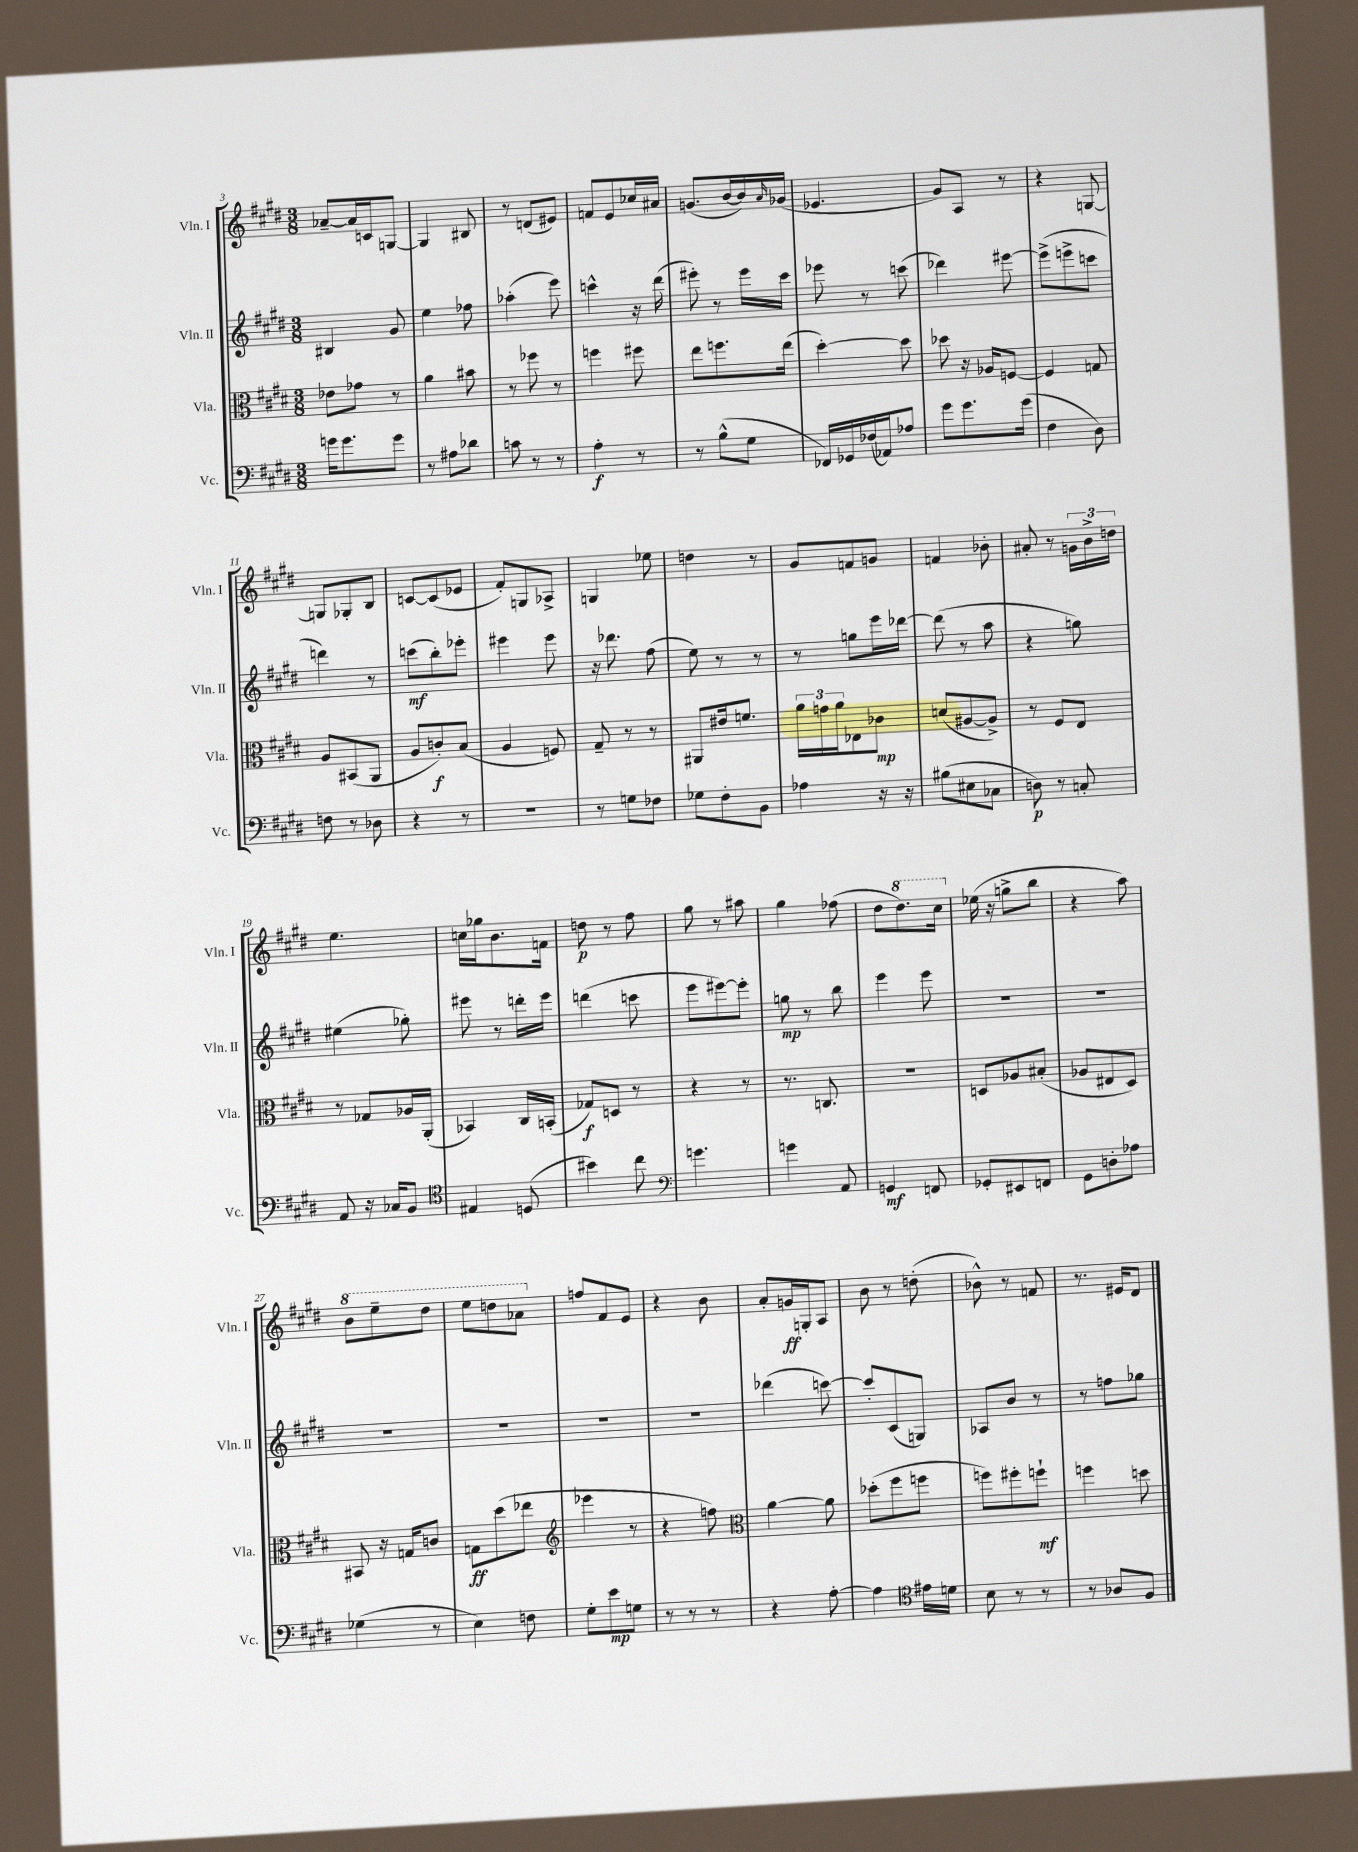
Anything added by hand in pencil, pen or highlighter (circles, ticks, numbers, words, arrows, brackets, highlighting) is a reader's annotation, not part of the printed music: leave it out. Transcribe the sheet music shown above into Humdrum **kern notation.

**kern	**kern	**kern	**kern
*staff4	*staff3	*staff2	*staff1
*clefF4	*clefC3	*clefG2	*clefG2
*k[f#c#g#d#]	*k[f#c#g#d#]	*k[f#c#g#d#]	*k[f#c#g#d#]
*M3/8	*M3/8	*M3/8	*M3/8
16g\LK	8e-\L	4B#/	[8a-~/L
8.g\	.	.	.
.	8g-\J	.	16a-/]L
.	.	.	16c/J
8g\J	8r	8g#/	[8G/J
=	=	=	=
8r	4a\	4ee\	4G/]
8A#\L	.	.	.
8d-\J	8b#\	8ff-\	8B#/
=	=	=	=
8c\	8r	(4aa-'\	8r
8r	8ff-\	.	(8d/L
8r	8r	8eee\)	8e#/J)
=	=	=	=
4A'\	4ff\	4ccc^^\	8f/L
.	.	.	8e/
8r	8ff#\	16r	16cc-/L
.	.	(16ddd#\	16a#/JJ
=	=	=	=
8r	8ee\L	8eee#'\)	(8.g/L
(8B^^\L	8.ff\	8r	.
.	.	.	[16b/L
8G#\J	.	16eee#\LL	16b/])
.	.	.	16qqa/
.	(16ee\Jk	16ccc#\JJ	(16g-/JJ
=	=	=	=
16FF-/LL)	[4dd#'\)	8eee-\	4.e-/
16GG-/	.	.	.
(16F-/	.	8r	.
16AA-/J)	.	.	.
8A-/J	8dd#\]	(8ccc\	.
=	=	=	=
8g#\L	8dd-\	4ddd-\)	8g#/L)
8.g#\	16r	.	8A/J
.	16A-/LK	.	.
.	[8F/J	[8eee#\	8r
(16g#\Jk	.	.	.
=	=	=	=
4F#\	4F/]	(8eee#^\]L	4r
.	.	8eee^\	.
8D#\)	8G/	8ccc\J	[8G/
=	=	=	=
8F\	8A/L	4ddd\)	8G/]L
8r	(8BB#/	.	8G-'/
8D-\	8AA/J	8r	8B/J
=	=	=	=
4r	8A/L	(8ccc\L	[8c/L
.	8c'/)	8bb'\)	(8c/]
8r	(8B/J	8eee-'\J	8e-/J
=	=	=	=
4.r	4A/	4eee#\	8f#'/L)
.	.	.	8G/
.	8F/)	8eee#\	8A-^/J
=	=	=	=
8r	8G#~/	16r	4G/
.	.	8.ddd-\	.
8G\L	8r	.	.
8F-\J	8r	(8ff#\	8ee-\
=	=	=	=
8G-\L	8AA#/L	8ee\)	4dd\
8F#'\	16e#/k	8r	.
.	8.f/J	.	.
8BB\J	.	8r	8r
=	=	=	=
4A-\	24a\LL	8r	8g#/L
.	24g\	.	.
.	24a\J	.	.
.	8E-\	8gg\L	8f/
16r	8c-\J	16eee\L	8g/J
16r	.	[16ddd-\JJ	.
=	=	=	=
(8B#\L	(8d/L	(8ddd-\]	4f/
8E#\	[8A#/	8r	.
8C-\J	8A#^/]J)	8aa\	8b-'\
=	=	=	=
8D\)	8r	4r	8a#'/
8r	8F#/L	.	8r
8C'/	8E/J	8gg\)	24g\LL
.	.	.	24b^\
.	.	.	24dd\JJ
=	=	=	=
8AA/	8r	(4ee#\	4.ee\
16r	8G-/L	.	.
16C-/LK	.	.	.
8BB/J	16A-/L	8gg-'\)	.
.	(16AA'/JJ	.	.
=	=	=	=
*clefC4	*	*	*
4E#/	4BB-/)	8eee#\	16cc\LL
.	.	.	16gg-\J
.	.	8r	8.b\
(8D/	16C#/LL	16ddd'\LL	.
.	(16BB'/JJ	16eee#\JJ	16f\Jk
=	=	=	=
4b#\)	8G-/L)	(4ddd\	8dd\
.	8D/J	.	8r
8cc#\	8r	8ccc\	8ff#\
=	=	=	=
*clefF4	*	*	*
4.g\	4r	8eee\L	8gg#\
.	.	[8eee#\)	8r
.	8r	8eee#'\]J	8aa#\
=	=	=	=
4g\	8.r	8gg\	4gg#\
.	.	8r	.
.	8.C/	.	.
8AA/	.	8bb\	(8ff-\
=	=	=	=
4GG/	4.r	4eee\	8dd#\L
.	.	.	8.ddd#\)
8FF/	.	8eee\	.
.	.	.	16ccc#\Jk
=	=	=	=
8GG-'/L	8D/L	4.r	(16ee-\
.	.	.	16r
8EE#/	8A-/	.	8gg^\L
8FF/J	(8B#'/J	.	8bb\J
=	=	=	=
8GG#\L	8A-/L	4.r	4r
8D'\	8E#/	.	.
8A-\J	8D#/J)	.	8aa\)
=	=	=	=
(4G-\	8BB#/	4.r	8bb\L
.	16r	.	8eee~\
.	16G/LK	.	.
8r	8c/J	.	8ddd#\J
=	=	=	=
4E\)	8G\L	4.r	8eee\L
.	(8dd#\	.	8ddd\
8F\	8ee-\J	.	8aa-\J
=	=	=	=
*	*clefG2	*	*
8G#'\L	4eee-\	4.r	8ff/L
8e\	.	.	8f#/
8G\J	8r	.	8e/J
=	=	=	=
8r	4r	4.r	4r
8r	.	.	.
8r	8ff\)	.	8b\
=	=	=	=
*	*clefC3	*	*
4r	[4a\	(4ddd-\	8a'/L
.	.	.	16g/L
.	.	.	16G'/J
[8A'\	8a\]	[8ccc\)	8A/J
=	=	=	=
4A\]	(8dd-'\L	8ccc'/]L	8b\
.	8ff#\	(8c#/	8r
*clefC4	*	*	*
16e#\LL	8ff\J	8G/J)	(8dd'\
16d\JJ	.	.	.
=	=	=	=
8B\	8ff\L)	8A-/L	8b-^^\)
8r	8ff#'\	8b/J	8r
8r	8ff`\J	8r	8f/
=	=	=	=
8r	4ff\	8r	8.r
8A-/L	.	8ff\L	.
.	.	.	16e#/LK
8F#/J	8dd\	8gg-\J	8d#/J
==	==	==	==
*-	*-	*-	*-
